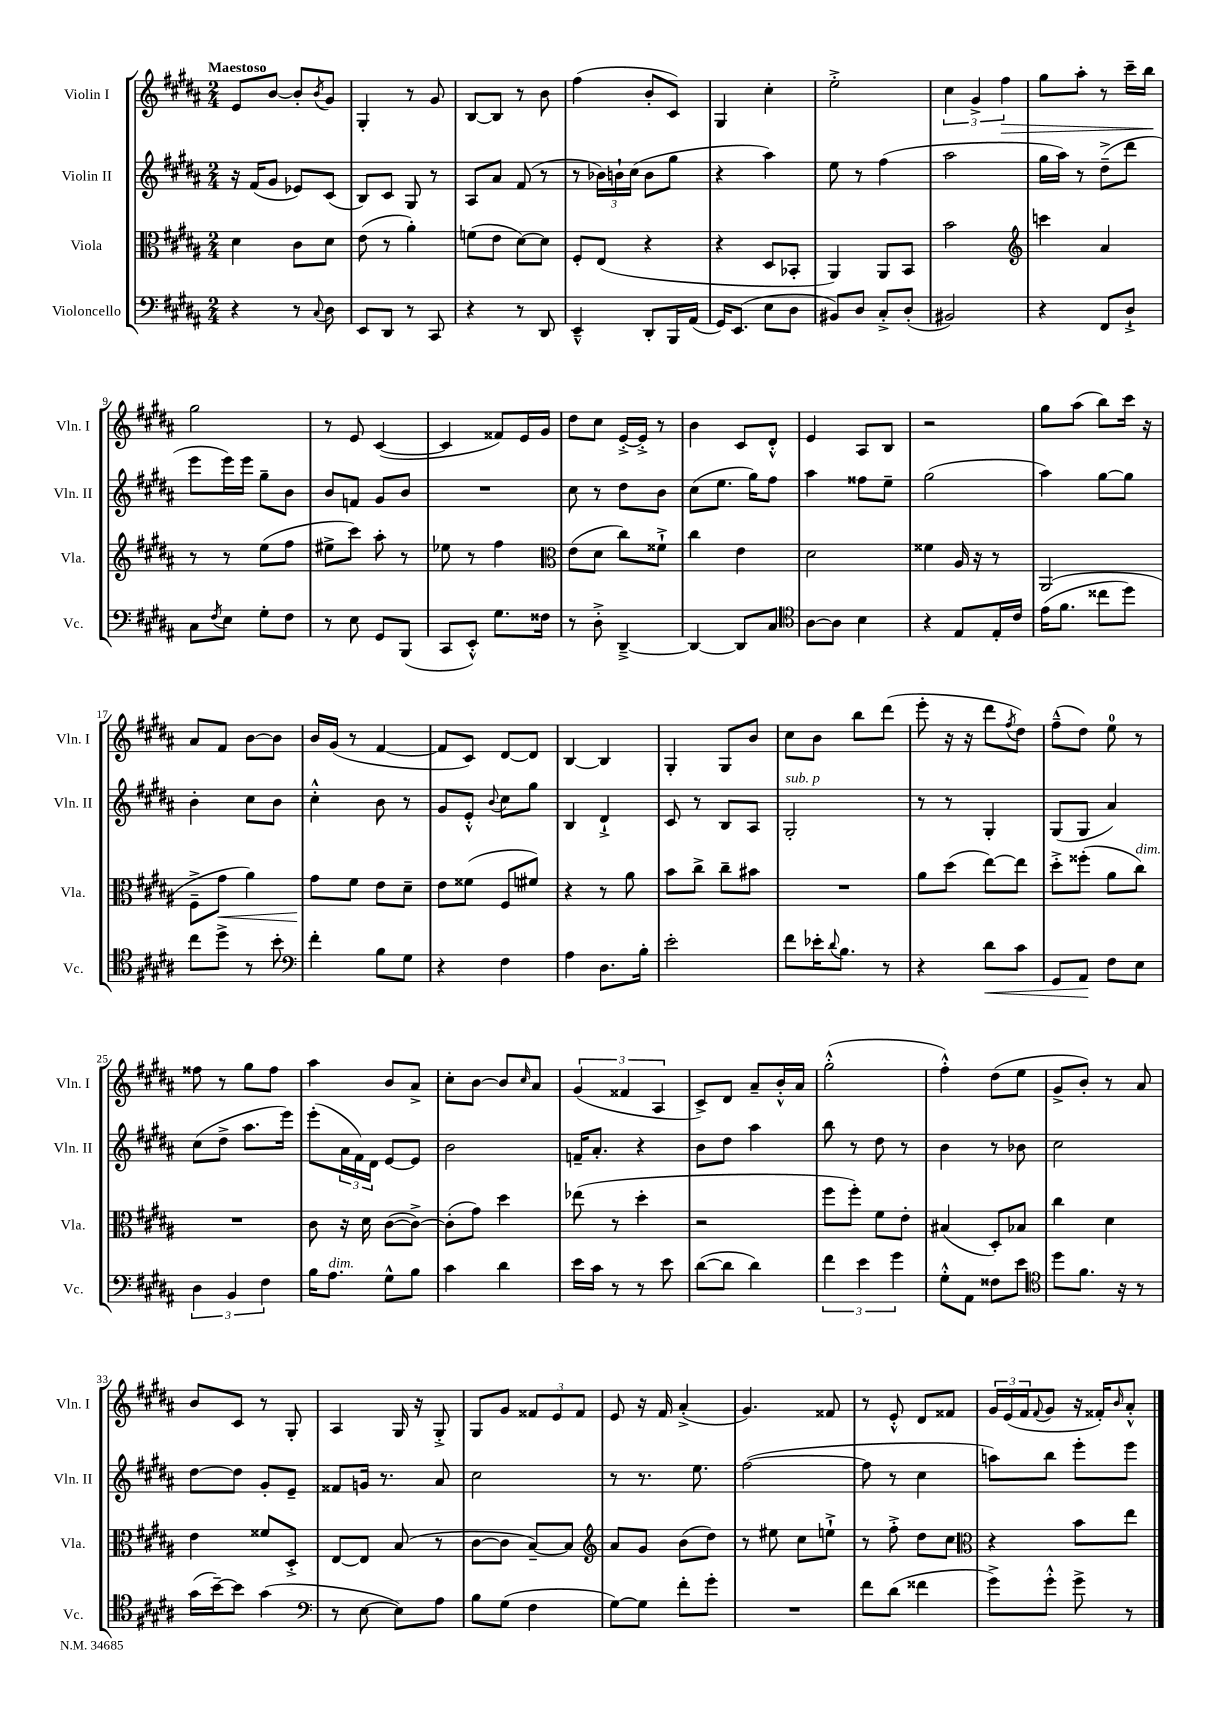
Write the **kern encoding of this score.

**kern	**dynam	**kern	**dynam	**kern	**kern	**dynam
*part4	*part4	*part3	*part3	*part2	*part1	*part1
*staff4	*staff4	*staff3	*staff3	*staff2	*staff1	*staff1
*I"Violoncello	*	*I"Viola	*	*I"Violin II	*I"Violin I	*
*I'Vc.	*	*I'Vla.	*	*I'Vln. II	*I'Vln. I	*
*clefF4	*	*clefC3	*	*clefG2	*clefG2	*
*k[f#c#g#d#a#]	*	*k[f#c#g#d#a#]	*	*k[f#c#g#d#a#]	*k[f#c#g#d#a#]	*
*M2/4	*	*M2/4	*	*M2/4	*M2/4	*
=1	=1	=1	=1	=1	=1	=1
!	!	!	!	!	!LO:TX:a:B:t=Maestoso	!
4r	.	4d#\	.	16r	8e/L	.
.	.	.	.	(16f#/KL	.	.
.	.	.	.	8g#/J	[8b/J	.
8r	.	8c#\L	.	8e-X/L)	8b'/L]	.
8qqC#/	.	.	.	.	8qb/	.
8D#\	.	8d#\J	.	(8c#/J	8g#/J	.
=2	=2	=2	=2	=2	=2	=2
8EE/L	.	(8e\	.	8B/L)	4G#'/	.
8DD#/J	.	8r	.	8c#/J	.	.
8r	.	4a#'\)	.	8G#/	8r	.
8CC#/	.	.	.	8r	8g#/	.
=3	=3	=3	=3	=3	=3	=3
4r	.	(8fn\L	.	8A#/L	[8B/L	.
.	.	8e\J	.	8a#/J	8B/J]	.
8r	.	[8d#\L)	.	(8f#/	8r	.
8DD#/	.	8d#\J]	.	8r	8b\	.
=4	=4	=4	=4	=4	=4	=4
4EE~^^/	.	8F#'/L	.	8r	(4ff#\	.
.	.	(8E/J	.	24b-X\LL)	.	.
.	.	.	.	24bn`\	.	.
.	.	.	.	(24cc#\JJ	.	.
8DD#'/L	.	4r	.	8b\L	8b'/L	.
16BBB/L	.	.	.	8gg#\J	8c#/J)	.
(16AA#/JJ	.	.	.	.	.	.
=5	=5	=5	=5	=5	=5	=5
16GG#/KL)	.	4r	.	4r	4G#/	.
(8.EE/J	.	.	.	.	.	.
8E\L	.	8D#/L	.	4aa#\)	4cc#'\	.
8D#\J	.	8BB-X'/J	.	.	.	.
=6	=6	=6	=6	=6	=6	=6
8BB#X/L)	.	4AA#/)	.	8ee\	2ee'^\	.
8D#/J	.	.	.	8r	.	.
8C#'^/L	.	8AA#/L	.	(4ff#\	.	.
(8D#'/J	.	8BB/J	.	.	.	.
=7	=7	=7	=7	=7	=7	=7
2BB#X/)	.	2b\	.	2aa#\	6cc#\	.
.	.	.	.	.	6g#^/	.
!	!	!	!	!	!	!LO:HP:b
.	.	.	.	.	6ff#\	>
=8	=8	=8	=8	=8	=8	=8
*	*	*clefG2	*	*	*	*
4r	.	4cccn\	.	16gg#\LL	8gg#\L	.
.	.	.	.	16aa#\JJ)	.	.
.	.	.	.	8r	8aa#'\J	.
8FF#/L	.	4a#/	.	(8dd#~^\L	8r	.
8D#`^/J	.	.	.	8ddd#\J	16ccc#~\LL	.
.	.	.	.	.	16bb\JJ	.
.	.	.	.	.	.	]
!!LO:LB:g=z
=9	=9	=9	=9	=9	=9	=9
8C#\L	.	8r	.	8eee\L	2gg#\	.
8qF#/	.	.	.	.	.	.
8E\J	.	8r	.	16eee\L)	.	.
.	.	.	.	16eee\JJ	.	.
8G#'\L	.	(8ee\L	.	8gg#~\L	.	.
8F#\J	.	8ff#\J	.	8b\J	.	.
=10	=10	=10	=10	=10	=10	=10
8r	.	8ee#X^\L	.	8b/L	8r	.
8E\	.	8ccc#\J)	.	8fn/J	8e/	.
8GG#/L	.	8aa#'\	.	8g#/L	([4c#/	.
(8BBB/J	.	8r	.	8b/J	.	.
=11	=11	=11	=11	=11	=11	=11
8CC#/L	.	8ee-X\	.	2r	4c#/]	.
8EE'^^/J)	.	8r	.	.	.	.
8.G#\L	.	4ff#\	.	.	8f##X/L)	.
.	.	.	.	.	16e/L	.
16F##X\Jk	.	.	.	.	16g#/JJ	.
=12	=12	=12	=12	=12	=12	=12
*	*	*clefC3	*	*	*	*
8r	.	(8e\L	.	8cc#\	8dd#\L	.
8D#'^\	.	8d#\J	.	8r	8cc#\J	.
[4DD#~^/	.	8cc#\L)	.	8dd#\L	[16e'^/LL	.
.	.	.	.	.	16e'^/JJ]	.
.	.	8f##X`^\J	.	8b\J	8r	.
=13	=13	=13	=13	=13	=13	=13
4DD#/_	.	4cc#\	.	(8cc#\L	4b\	.
.	.	.	.	8.ee\J	.	.
8DD#/L]	.	4e\	.	.	8c#/L	.
.	.	.	.	16gg#\KL)	.	.
8C#/J	.	.	.	8ff#\J	8d#'^^/J	.
=14	=14	=14	=14	=14	=14	=14
*clefC4	*	*	*	*	*	*
[8A#\L	.	2d#\	.	4aa#\	4e/	.
8A#\J]	.	.	.	.	.	.
4B\	.	.	.	8ff##X\L	8A#/L	.
.	.	.	.	8ee~\J	8B/J	.
=15	=15	=15	=15	=15	=15	=15
4r	.	4f##X\	.	(2gg#\	2r	.
8E/L	.	16A#/	.	.	.	.
.	.	16r	.	.	.	.
16E'/L	.	8r	.	.	.	.
16c#/JJ	.	.	.	.	.	.
=16	=16	=16	=16	=16	=16	=16
(16e\KL	.	(2AA#/	.	4aa#\)	8gg#\L	.
8.f#\J	.	.	.	.	.	.
.	.	.	.	.	(8aa#\J	.
8cc##X\L	.	.	.	[8gg#\L	8bb\L)	.
8dd#\J)	.	.	.	8gg#\J]	16ccc#\Jk	.
.	.	.	.	.	16r	.
!!LO:LB:g=z
=17	=17	=17	=17	=17	=17	=17
8cc#\L	.	8F#~^\L	.	4b'\	8a#/L	.
!	!	!	!LO:HP:b	!	!	!
8dd#^\J	.	8g#\J	<	.	8f#/J	.
8r	.	4a#\)	.	8cc#\L	[8b\L	.
8b'\	.	.	.	8b\J	8b\J]	.
=18	=18	=18	=18	=18	=18	=18
*clefF4	*	*	*	*	*	*
4f#'\	.	8g#\L	.	4cc#'^^\	16b/LL	.
.	.	.	.	.	(16g#/JJ	.
.	.	8f#\J	[	.	8r	.
8B\L	.	8e\L	.	8b\	[4f#/	.
8G#\J	.	8d#~\J	.	8r	.	.
=19	=19	=19	=19	=19	=19	=19
4r	.	8e\L	.	8g#/L	8f#/L]	.
.	.	(8f##X\J	.	8e'^^/J	8c#/J)	.
.	.	.	.	8qqb/	.	.
4F#\	.	8F#/L	.	8cc#\L	[8d#/L	.
.	.	8f#X/J)	.	8gg#\J	8d#/J]	.
=20	=20	=20	=20	=20	=20	=20
4A#\	.	4r	.	4B/	[4B/	.
8.D#\L	.	8r	.	4d#`^/	4B/]	.
.	.	8a#\	.	.	.	.
16B'\Jk	.	.	.	.	.	.
=21	=21	=21	=21	=21	=21	=21
2e'\	.	8b\L	.	8c#/	4G#'/	.
.	.	8cc#^\J	.	8r	.	.
.	.	8cc#~\L	.	8B/L	8G#/L	.
.	.	8b#X\J	.	8A#/J	8b/J	.
=22	=22	=22	=22	=22	=22	=22
!	!	!	!	!LO:TX:a:i:t=sub. p	!	!
8f#\L	.	2r	.	2G#'/	8cc#\L	.
16e-X'\K	.	.	.	.	8b\J	.
8qqd#/	.	.	.	.	.	.
8.B\J	.	.	.	.	.	.
.	.	.	.	.	8bb\L	.
8r	.	.	.	.	(8ddd#\J	.
=23	=23	=23	=23	=23	=23	=23
4r	.	8a#\L	.	8r	8eee'\	.
.	.	(8dd#\J	.	8r	16r	.
.	.	.	.	.	16r	.
!	!LO:HP:b	!	!	!	!	!
8d#\L	<	[8ee\L)	.	4G#'/	8ddd#\L	.
.	.	.	.	.	8qff#/	.
8c#\J	.	8ee\J]	.	.	8dd#\J)	.
=24	=24	=24	=24	=24	=24	=24
8GG#/L	.	8dd#'^\L	.	(8G#/L	(8ff#~^^\L	.
8AA#/J	.	(8ff##X'\J	.	8G#/J	8dd#\J)	.
8F#\L	[	8a#\L	.	4a#/)	8ee\	.
!	!	!LO:TX:a:i:t=dim.	!	!	!	!
8E\J	.	8cc#\J)	.	.	8r	.
!!LO:LB:g=z
=25	=25	=25	=25	=25	=25	=25
6D#\	.	2r	.	(8cc#\L	8ff##X\	.
.	.	.	.	8dd#^\J	8r	.
6BB/	.	.	.	.	.	.
.	.	.	.	8.aa#\L	8gg#\L	.
6F#\	.	.	.	.	.	.
.	.	.	.	.	8ff##\J	.
.	.	.	.	16eee\Jk)	.	.
=26	=26	=26	=26	=26	=26	=26
16B\KL	.	8c#\	.	(8eee'\L	4aa#\	.
!LO:TX:a:i:t=dim.	!	!	!	!	!	!
8.A#\J	.	.	.	.	.	.
.	.	16r	.	24a#\L	.	.
.	.	.	.	24f#\)	.	.
.	.	16d#\	.	.	.	.
.	.	.	.	24d#\JJ	.	.
8G#^^\L	.	([8c#\L	.	[8e/L	8b/L	.
8B\J	.	8c#^\J_)	.	8e/J]	8a#^/J	.
=27	=27	=27	=27	=27	=27	=27
4c#\	.	(8c#'\L]	.	2b\	8cc#'\L	.
.	.	8g#\J)	.	.	[8b\J	.
4d#\	.	4dd#\	.	.	8b/L]	.
.	.	.	.	.	16qqcc#/	.
.	.	.	.	.	8a#/J	.
=28	=28	=28	=28	=28	=28	=28
16e\LL	.	(8ee-X\	.	16fn~/KL	(6g#/	.
16c#\JJ	.	.	.	8.a#'/J	.	.
8r	.	8r	.	.	.	.
.	.	.	.	.	6f##X/	.
8r	.	4dd#'\	.	4r	.	.
.	.	.	.	.	6A#/	.
8e\	.	.	.	.	.	.
=29	=29	=29	=29	=29	=29	=29
([8d#\L	.	2r	.	8b\L	8c#^/L)	.
8d#\J]	.	.	.	8dd#\J	8d#/J	.
4d#\)	.	.	.	4aa#\	8a#~/L	.
.	.	.	.	.	16b'^^/L	.
.	.	.	.	.	16a#/JJ	.
=30	=30	=30	=30	=30	=30	=30
6f#\	.	8ff#\L	.	8bb\	(2gg#'^^\	.
.	.	8ff#'\J)	.	8r	.	.
6e\	.	.	.	.	.	.
.	.	8f#\L	.	8dd#\	.	.
6g#\	.	.	.	.	.	.
.	.	8e'\J	.	8r	.	.
=31	=31	=31	=31	=31	=31	=31
8G#'^^\L	.	(4B#X/	.	4b\	4ff#'^^\)	.
8AA#\J	.	.	.	.	.	.
8F##X\L	.	8D#'/L)	.	8r	(8dd#\L	.
8e\J	.	8B-X/J	.	8b-X\	8ee\J	.
=32	=32	=32	=32	=32	=32	=32
*clefC4	*	*	*	*	*	*
8dd#\L	.	4cc#\	.	2cc#\	8g#^/L	.
8.f#\J	.	.	.	.	8b'/J)	.
.	.	4d#\	.	.	8r	.
16r	.	.	.	.	.	.
8r	.	.	.	.	8a#/	.
!!LO:LB:g=z
=33	=33	=33	=33	=33	=33	=33
(16g#\LL	.	4e\	.	[8dd#\L	8b/L	.
[16b~\J)	.	.	.	.	.	.
8b\J]	.	.	.	8dd#\J]	8c#/J	.
(4g#\	.	8f##X/L	.	8g#'/L	8r	.
.	.	8D#'^/J	.	8e~/J	8G#'/	.
=34	=34	=34	=34	=34	=34	=34
*clefF4	*	*	*	*	*	*
8r	.	[8E/L	.	8f##X/L	4A#/	.
[8E\	.	8E/J]	.	16gn/Jk	.	.
.	.	.	.	8.r	.	.
8E\L])	.	(8B/	.	.	16G#/	.
.	.	.	.	.	16r	.
8A#\J	.	8r	.	8a#/	8G#'^/	.
=35	=35	=35	=35	=35	=35	=35
8B\L	.	[8c#\L	.	2cc#\	8G#/L	.
(8G#\J	.	8c#\J]	.	.	8g#/J	.
4F#\	.	[8B~/L)	.	.	12f##X/L	.
.	.	.	.	.	12e/	.
.	.	8B/J]	.	.	.	.
.	.	.	.	.	12f##/J	.
=36	=36	=36	=36	=36	=36	=36
*	*	*clefG2	*	*	*	*
[8G#\L)	.	8a#/L	.	8r	8e/	.
8G#\J]	.	8g#/J	.	8.r	16r	.
.	.	.	.	.	16f#/	.
8f#'\L	.	(8b\L	.	.	(4a#'^/	.
.	.	.	.	8.ee\	.	.
8g#'\J	.	8dd#\J)	.	.	.	.
=37	=37	=37	=37	=37	=37	=37
2r	.	8r	.	([2ff#\	4.g#/)	.
.	.	8ee#X\	.	.	.	.
.	.	8cc#\L	.	.	.	.
.	.	8een`^\J	.	.	8f##X/	.
=38	=38	=38	=38	=38	=38	=38
8f#\L	.	8r	.	8ff#\]	8r	.
(8d#\J	.	8ff#'^\	.	8r	8e'^^/	.
4f##X\	.	8dd#\L	.	4cc#\	8d#/L	.
.	.	8cc#\J	.	.	8f##X/J	.
=39	=39	=39	=39	=39	=39	=39
*	*	*clefC3	*	*	*	*
8g#^\L)	.	4r	.	8aan\L)	24g#/LL	.
.	.	.	.	.	(24e/	.
.	.	.	.	.	24f#/J	.
.	.	.	.	.	8qqf#/	.
8g#'^^\J	.	.	.	8bb\J	8g#/J	.
8g#^\	.	8b\L	.	8eee'\L	16r	.
.	.	.	.	.	16f##X'/KL)	.
.	.	.	.	.	16qqb/	.
8r	.	8ee\J	.	8eee\J	8a#'^^/J	.
==	==	==	==	==	==	==
*-	*-	*-	*-	*-	*-	*-
